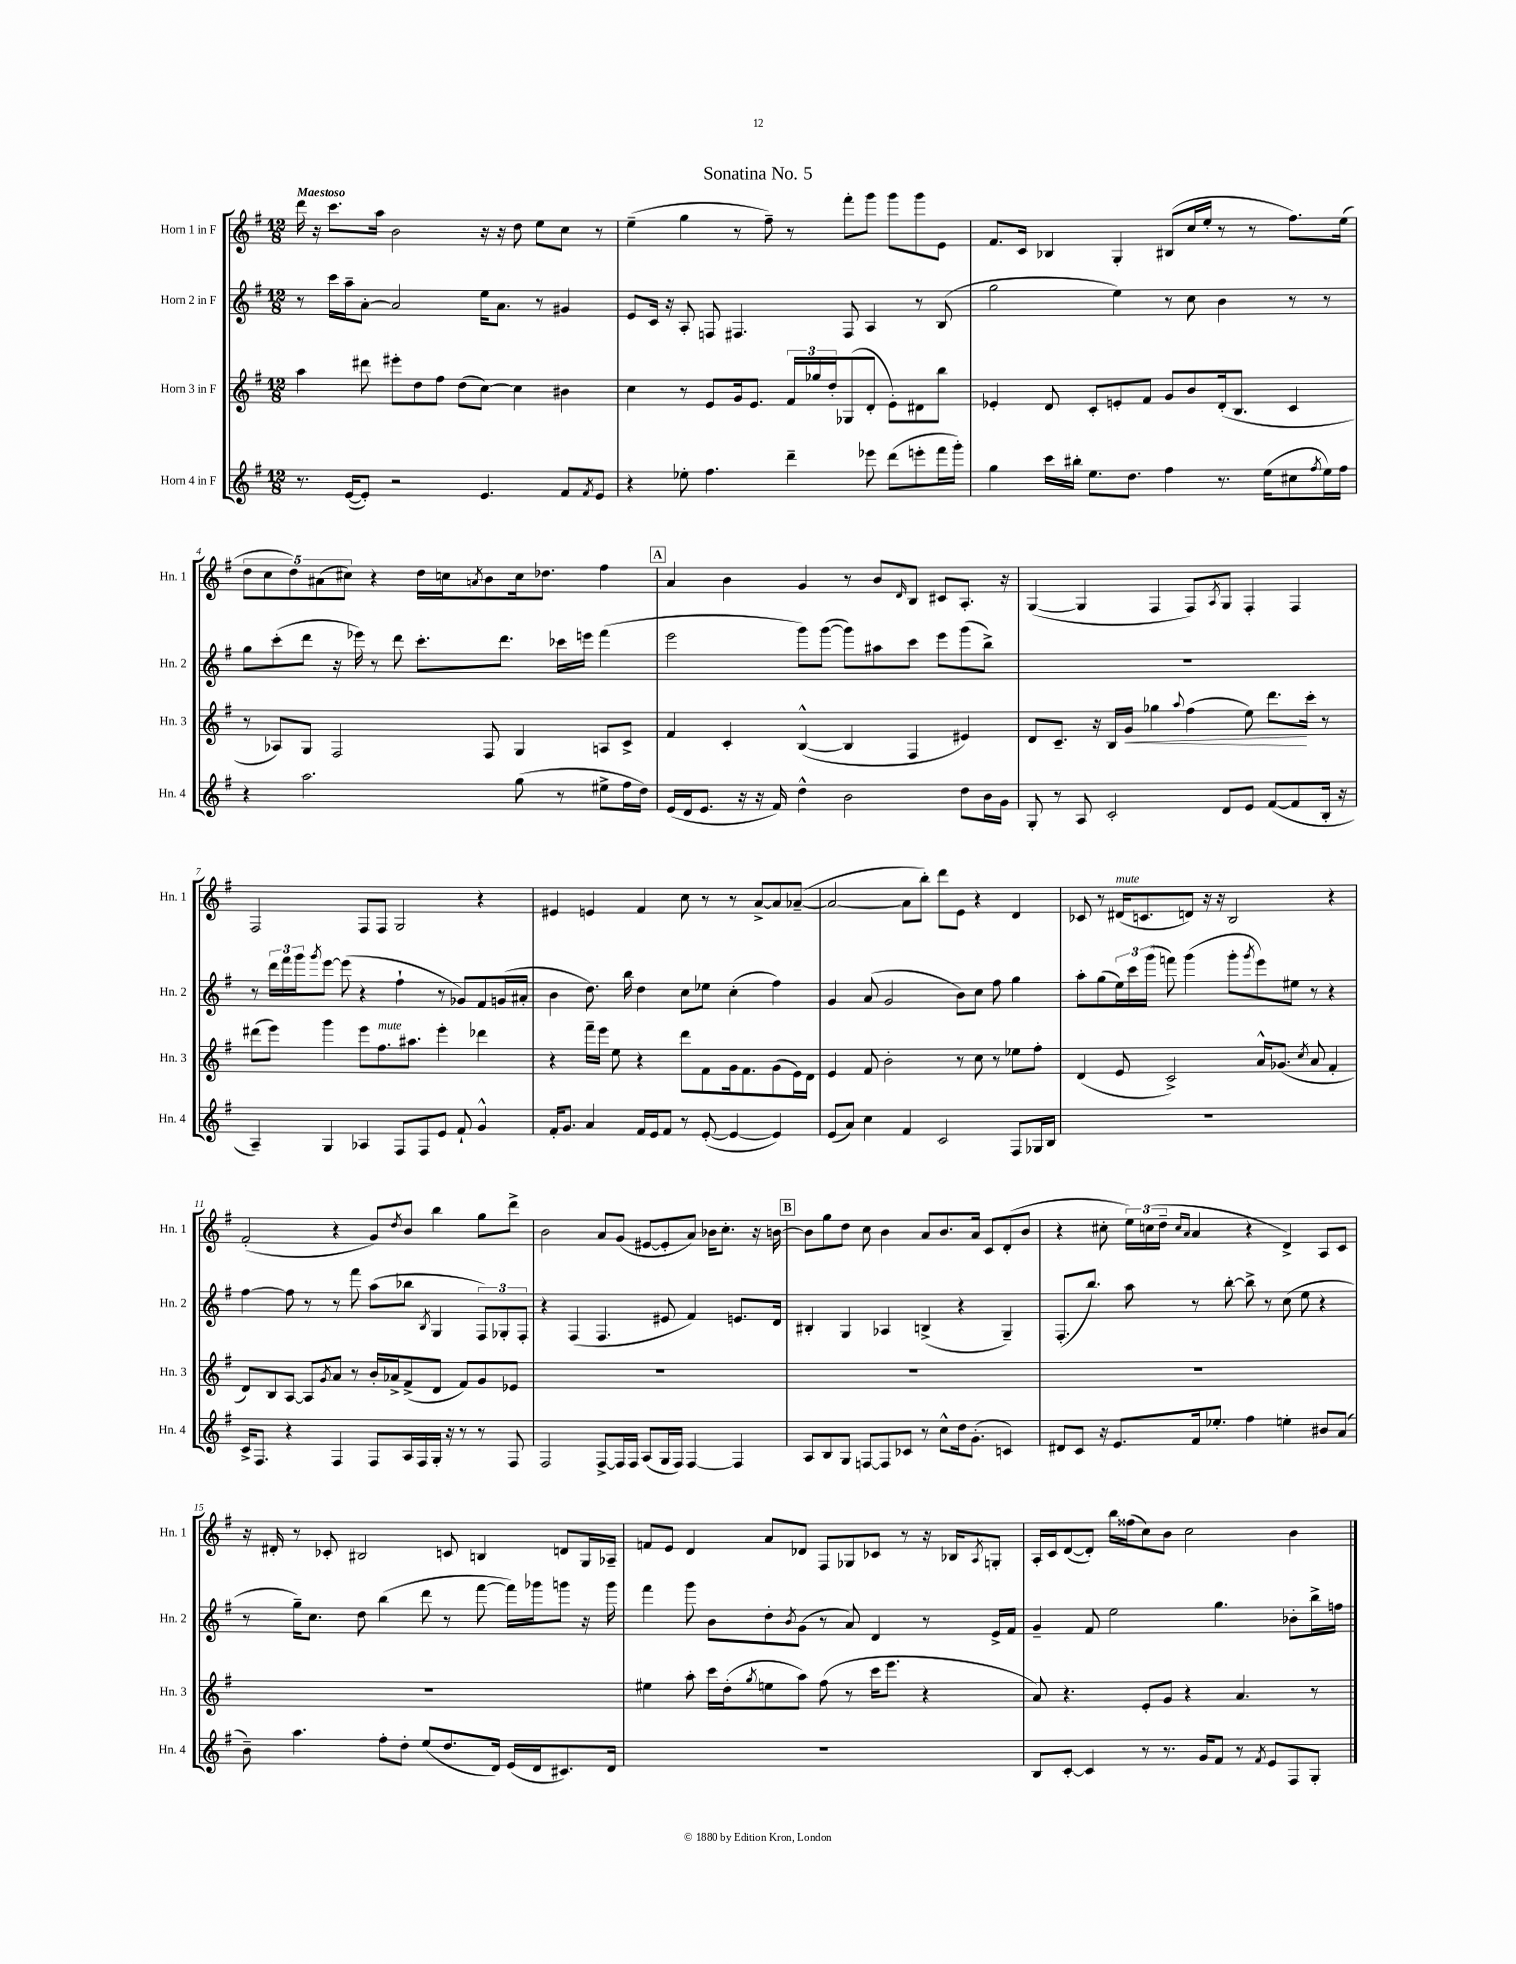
\header { title = "Sonatina No. 5" }
<<
\new StaffGroup <<
\new Staff = "s0" \with { instrumentName = "Horn 1 in F" shortInstrumentName = "Hn. 1" } {
    \clef treble \key g \major \numericTimeSignature \time 12/8 \tempo "Maestoso"
    d'''16 r16 c'''8. a''16 b'2 r16 r16 d''8 e''8 c''8 r8 |
    e''4--( g''4 r8 fis''8--) r8 fis'''8-. g'''8 g'''8 g'''8 e'8 |
    fis'8. c'16 bes4 g4-. bis8( c''16 e''16-. r8 r8 fis''8.) e''16( |
    \tuplet 5/4 { d''8 c''8 d''8) ais'8( cis''8) } r4 d''16 c''16 \acciaccatura { a'8 } b'8 c''16 des''8. fis''4 |
    \mark \markup { \box "A" } a'4 b'4 g'4 r8 b'8 \grace { d'16 } b8 cis'8 a8.-. r16 |
    g4~( g4 fis4 fis8) \acciaccatura { a8 } g8 fis4-. fis4 |
    fis2 fis8 fis8 g2 r4 |
    eis'4 e'4 fis'4 c''8 r8 r8 a'8~-> a'8 aes'8~--( |
    aes'2~ aes'8 b''8-.) d'''8 e'8 r4 d'4 |
    ces'8 r8 dis'16^\markup { \italic "mute" }( c'8. d'8) r16 r16 b2 r4 |
    fis'2-.( r4 g'8) \acciaccatura { d''8 } b'8 b''4 g''8 d'''8-> |
    b'2 a'8 g'8( eis'8~ eis'8-. a'8) bes'16 c''8.-. r16 b'16~ |
    \mark \markup { \box "B" } b'8 g''8 d''8 c''8 b'4 a'8 b'8. a'16 c'8 d'8-.( b'8 |
    r4 cis''8-. \tuplet 3/2 { e''16) c''16( d''16-- } \grace { c''16 a'16 } a'4 r4 d'4->) a8 c'8 |
    r16 dis'16-. r8 ces'8-. bis2 c'8 b4 d'8 g16 aes16-- |
    f'8 e'8 d'4 a'8 des'8 fis8 ges8 ces'8 r8 r16 bes16 \acciaccatura { a8 } g8-. |
    a16-. c'16 d'8~( d'8-.) b''16 fisis''16( c''8) b'8 c''2 b'4 \bar "|." |
}
\new Staff = "s1" \with { instrumentName = "Horn 2 in F" shortInstrumentName = "Hn. 2" } {
    \clef treble \key g \major \numericTimeSignature \time 12/8
    r8 c'''16 a''16-- a'8~-. a'2 e''16 a'8. r8 gis'4 |
    e'8 c'16 r16 a8-. f8 fis4. fis8 a4 r8 b8( |
    g''2 e''4) r8 c''8 b'4 r8 r8 |
    g''8 c'''8-.( d'''8 r16 ees'''16) r8 d'''8 c'''8.-. d'''8. ces'''16 e'''16 fis'''4( |
    \mark \markup { \box "A" } e'''2 g'''8) g'''8~( g'''8) ais''8 c'''8 e'''8 g'''8( b''8->) |
    R1. |
    r8 \tuplet 3/2 { d'''16 fis'''16 g'''16 } \acciaccatura { g'''8 } e'''8~ e'''8( r4 fis''4-! r8 ges'8) fis'8 g'16( ais'16-. |
    b'4 d''8.) b''16 d''4 c''8 ees''8 c''4-.( fis''4) |
    g'4 a'8( g'2 b'8) c''8 fis''8 g''4 |
    a''8-. g''8( \tuplet 3/2 { e''16) c'''16 g'''16( } f'''8) g'''4( g'''8-. \acciaccatura { g'''8 } e'''8) eis''8 r8 r4 |
    fis''4~ fis''8 r8 r8 fis'''8 a''8( bes''8 \acciaccatura { b8 } g4 \tuplet 3/2 { fis8) ges8-. fis8-. } |
    r4 fis4( fis4. eis'8 fis'4) e'8. d'16 |
    \mark \markup { \box "B" } bis4-. g4 aes4 b4->( r4 g4--) |
    fis8.-.( b''8.) a''8 r8 b''8~-. b''8-> r8 c''8( e''8 r4 |
    r8 g''16--) c''8. d''8 b''4( d'''8 r8 fis'''8~ fis'''16) ges'''16 g'''8 r16 g'''16 |
    fis'''4 g'''8 b'8 d''8-. \acciaccatura { b'8 } g'8( r8 a'8) d'4 r8 e'16-> fis'16 |
    g'4-- fis'8 e''2 g''4. bes'8-. b''16-> f''16 \bar "|." |
}
\new Staff = "s2" \with { instrumentName = "Horn 3 in F" shortInstrumentName = "Hn. 3" } {
    \clef treble \key g \major \numericTimeSignature \time 12/8
    a''4 dis'''8 eis'''8-. d''8 fis''8 d''8( c''8~) c''4 bis'4 |
    c''4 r8 e'8 g'16 e'8. \tuplet 3/2 { fis'16 ges''16 d''16-. } ges8( d'8-. e'8-.) dis'8 b''8 |
    ees'4-. d'8 c'8-. e'8-. fis'8 g'8 b'8 d'16-.( b8. c'4 |
    r8 aes8) g8 fis2 fis8 g4 a8 c'8-> |
    \mark \markup { \box "A" } fis'4 c'4-. b4~-^( b4 fis4 eis'4) |
    d'8 c'8.-- r16 b16 g'16\< ges''4 \appoggiatura { a''8 } fis''4( e''8) d'''8.\! c'''16-. r8 |
    dis'''8( e'''8) g'''4 e'''8 fis''8.^\markup { \italic "mute" } ais''8. e'''4-. des'''4 |
    r4 fis'''16-- e'''16 e''8 r4 d'''8 fis'8 g'16 fis'8. g'8( e'16) d'16 |
    e'4 fis'8 b'2-. r8 c''8 r8 ees''8 fis''8-. |
    d'4( e'8 c'2->) a'16-^ ges'8.( \acciaccatura { c''8 } a'8 fis'4-. |
    d'8) b8 a8~ a8 \acciaccatura { g'8 } a'8 r8 b'16-. aes'16-> fis'8->( d'8 fis'8) g'8 ees'8 |
    R1. |
    \mark \markup { \box "B" } R1. |
    R1. |
    R1. |
    eis''4 a''8-. c'''16 d''16-.( \acciaccatura { g''8 } e''8 a''8) fis''8( r8 c'''16 e'''8. r4 |
    a'8) r4. e'8-. g'8 r4 a'4. r8 \bar "|." |
}
\new Staff = "s3" \with { instrumentName = "Horn 4 in F" shortInstrumentName = "Hn. 4" } {
    \clef treble \key g \major \numericTimeSignature \time 12/8
    r8. e'16~( e'8-.) r2 e'4. fis'8 \acciaccatura { fis'8 } e'8 |
    r4 ees''8-. fis''4. d'''4-- ees'''8 d'''8( e'''8-. fis'''16 g'''16-.) |
    g''4 c'''16 bis''16-. e''8. d''8. fis''4 r8. e''16( cis''8 \acciaccatura { fis''8 } e''16) fis''16 |
    r4 a''2. g''8( r8 eis''8-> fis''16 d''16) |
    \mark \markup { \box "A" } e'16( d'16 e'8. r16 r16 fis'16) d''4-^ b'2 d''8 b'16 g'16 |
    g8-. r8 a8 c'2-. d'8 e'8 fis'8~( fis'8 b16-. r16 |
    a4--) g4 aes4 fis8 fis8 e'8 fis'8-! g'4-^ |
    fis'16-. g'8. a'4 fis'16 e'16 fis'8 r8 e'8~-.( e'4~ e'4) |
    e'8( a'8) c''4 fis'4 c'2 fis8 ges16 b16 |
    R1. |
    c'16-> fis8. r4 fis4 fis8 a16 fis16 g16-. r16 r8 r8 fis8 |
    fis2 fis8~-> fis16 fis16 a8( g16 fis16) fis4~ fis4 |
    \mark \markup { \box "B" } a8 b8 g8 f8~ f8 ces'8 r8 c''8-^ d''16 g'8.-.( c'4) |
    dis'8 c'8 r16 e'8. fis'16 ees''8.-. fis''4 e''4-. bis'8 a'8( |
    b'8--) a''4. fis''8-. d''8-. e''8( d''8. d'16) e'16( d'16 cis'8.) d'16 |
    R1. |
    b8 c'8~-. c'4 r8 r8. g'16 fis'8 r8 \acciaccatura { fis'8 } e'8 fis8 g8-. \bar "|." |
}
>>
>>
